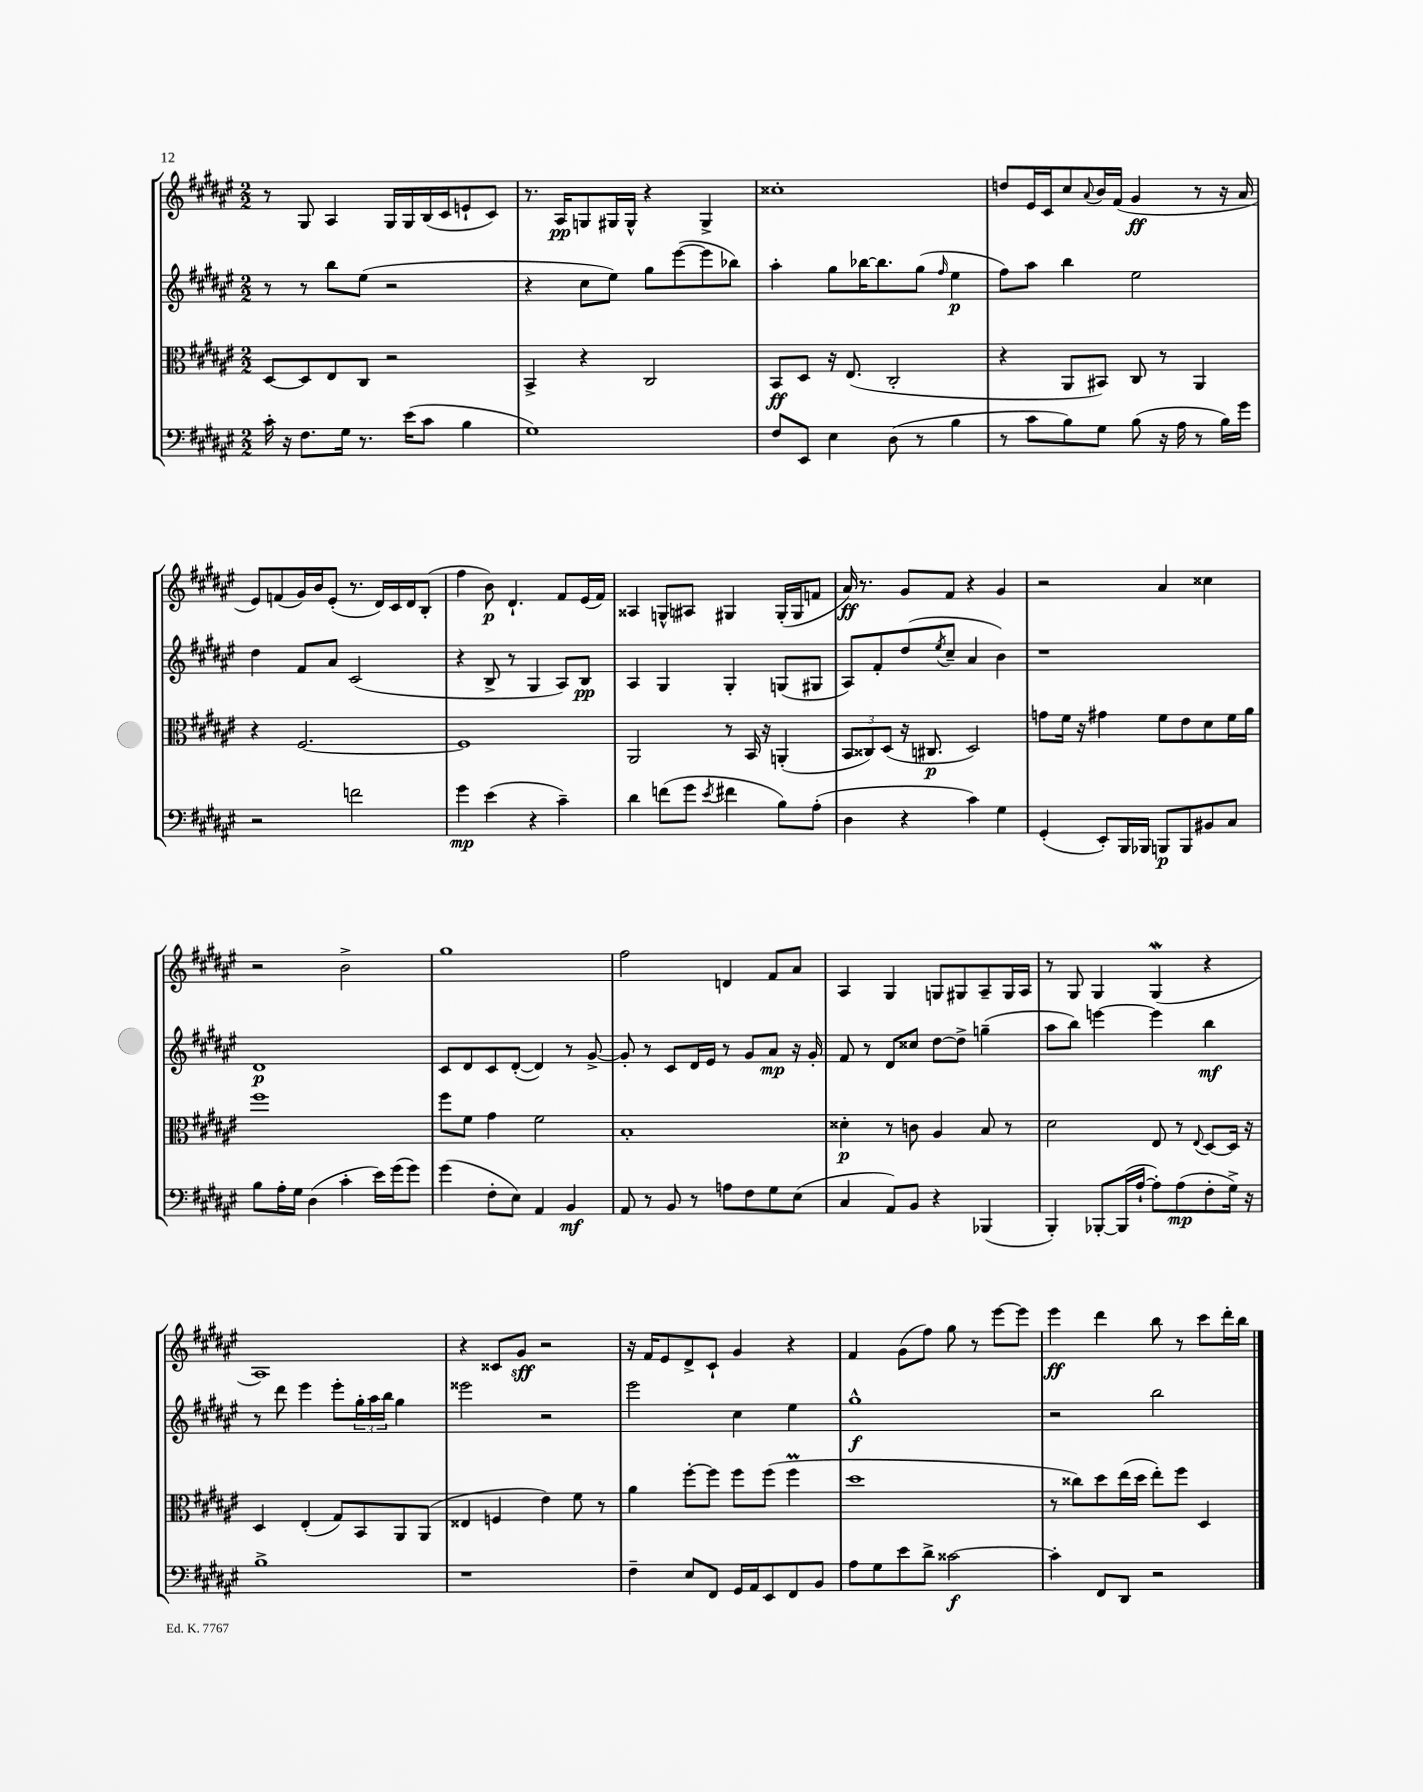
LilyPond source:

<<
\new StaffGroup <<
\new Staff = "s0" {
    \clef treble \key fis \major \numericTimeSignature \time 2/2
    r8 gis8 ais4 gis16 gis16 b16( cis'16 e'8-! cis'8) |
    r8. ais16\pp g8 gis16 gis16-^ r4 gis4-> |
    cisis''1-. |
    d''8 eis'16 cis'16 cis''8 \appoggiatura { ais'8 } b'16 fis'16( gis'4\ff r8 r16 ais'16 |
    eis'8) f'8( gis'16) b'16 eis'8-.( r8. dis'16) cis'16 dis'16 b8-.( |
    fis''4 b'8\p) dis'4.-! fis'8 eis'16( fis'16) |
    aisis4 g8-^ ais8 gis4 gis16-.( gis16 f'8 |
    ais'16\ff) r8. gis'8 fis'8 r4 gis'4 |
    r2 ais'4 cisis''4 |
    r2 b'2-> |
    gis''1 |
    fis''2 d'4 fis'8 ais'8 |
    ais4 gis4 g8 gis8 ais8-- gis16 ais16 |
    r8 gis8 gis4 gis4\mordent( r4 |
    ais1) |
    r4 cisis'8 gis'8\sff r2 |
    r16 fis'16 eis'8 dis'8-> cis'8-! gis'4 r4 |
    fis'4 gis'8( fis''8) gis''8 r8 eis'''8~ eis'''8 |
    eis'''4\ff dis'''4 b''8 r8 cis'''8 dis'''16-. b''16 \bar "|." |
}
\new Staff = "s1" {
    \clef treble \key fis \major \numericTimeSignature \time 2/2
    r8 r8 b''8 eis''8( r2 |
    r4 cis''8 eis''8) gis''8 eis'''8~( eis'''8 bes''8) |
    ais''4-. gis''8 bes''16~ bes''8. gis''8( \grace { fis''16 } eis''4\p |
    fis''8) ais''8 b''4 eis''2 |
    dis''4 fis'8 ais'8 cis'2( |
    r4 b8-> r8 gis4 ais8) b8\pp |
    ais4 gis4 gis4-. g8( gis8 |
    ais8) fis'8-. dis''8( \acciaccatura { eis''8 } cis''8-- ais'4 b'4) |
    r1 |
    dis'1\p |
    cis'8 dis'8 cis'8 dis'8~-.( dis'4) r8 gis'8~-> |
    gis'8-. r8 cis'8 dis'16 eis'16 r8 gis'8 ais'8\mp r16 gis'16-. |
    fis'8 r8 dis'8 cisis''8 dis''8~ dis''8-> g''4--( |
    ais''8 b''8) e'''4~ e'''4 b''4\mf |
    r8 dis'''8 eis'''4 eis'''8-. \tuplet 3/2 { gis''16-. ais''16 b''16 } gis''4 |
    eisis'''2 r2 |
    eis'''2 cis''4 eis''4 |
    gis''1-^\f |
    r2 b''2 \bar "|." |
}
\new Staff = "s2" {
    \clef alto \key fis \major \numericTimeSignature \time 2/2
    dis8~ dis8 eis8 cis8 r2 |
    b,4-> r4 cis2 |
    b,8\ff dis8 r16 eis8.( cis2-. |
    r4 ais,8 bis,8) cis8 r8 ais,4 |
    r4 fis2.~ |
    fis1 |
    ais,2 r8 b,16 r16 a,4-.( |
    \tuplet 3/2 { b,8 cisis8) dis8( } r16 cis8.\p dis2) |
    g'8 fis'16 r16 gis'4 fis'8 eis'8 dis'8 fis'16 ais'16 |
    fis''1 |
    fis''8 fis'8 gis'4 fis'2 |
    b1-. |
    disis'4-.\p r8 c'8 ais4 b8 r8 |
    dis'2 eis8 r8 \appoggiatura { eis8 } dis8~ dis16 r16 |
    dis4 eis4-.( gis8) b,8 ais,8 ais,8( |
    eisis4 f4 eis'4) fis'8 r8 |
    ais'4 fis''8~-. fis''8 fis''8 fis''8( fis''4\prall |
    dis''1 |
    r8 cisis''8) dis''8 eis''16( dis''16 eis''8-.) fis''8 dis4 \bar "|." |
}
\new Staff = "s3" {
    \clef bass \key fis \major \numericTimeSignature \time 2/2
    cis'16-. r16 fis8. gis16 r8. eis'16( cis'8 b4 |
    gis1) |
    fis8 eis,8 eis4 dis8( r8 b4 |
    r8 cis'8 b8) gis8 b8( r16 ais16 r8 b16) gis'16 |
    r2 f'2 |
    gis'4\mp eis'4( r4 cis'4--) |
    dis'4 f'8( gis'8 \acciaccatura { eis'8 } fis'4 b8) ais8-.( |
    dis4 r4 cis'4) gis4 |
    gis,4-.( eis,8-.) b,,16 bes,,16 b,,8\p b,,8 bis,8 cis8 |
    b8 ais16-. gis16 dis4( cis'4-. eis'16) gis'16( gis'8) |
    gis'4( fis8-. eis8) ais,4 b,4\mf |
    ais,8 r8 b,8 r8 a8 fis8 gis8 eis8( |
    cis4 ais,8) b,8 r4 bes,,4( |
    b,,4-.) bes,,8~-. bes,,16( ais16~-! ais8-.) ais8\mp( fis8-. gis16->) r16 |
    b1-> |
    r1 |
    fis4-- eis8 fis,8 gis,16 ais,16 eis,8 fis,8 b,8 |
    ais8 gis8 eis'8 dis'8-> cisis'2~\f |
    cisis'4-. fis,8 dis,8 r2 \bar "|." |
}
>>
>>
\layout { \context { \Score \remove "Bar_number_engraver" } }
